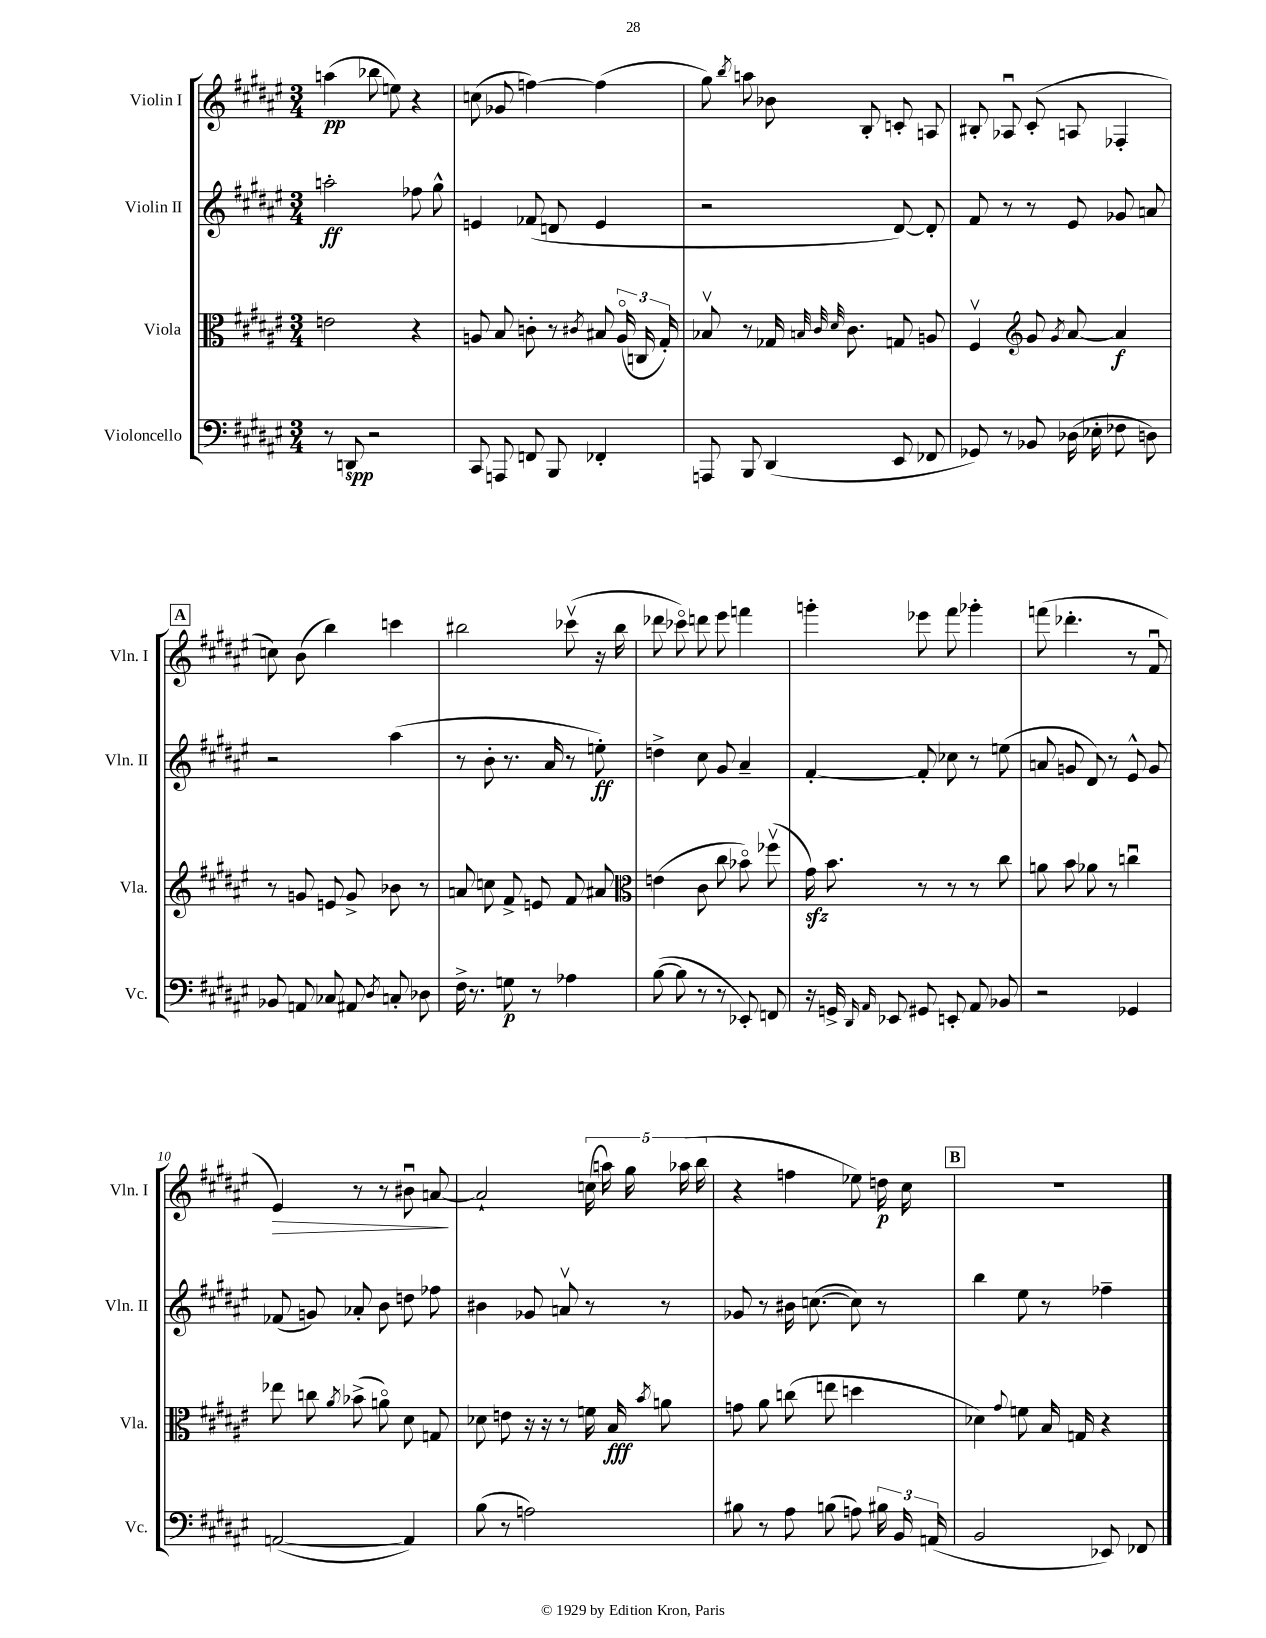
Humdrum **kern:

**kern	**kern	**kern	**kern
*staff4	*staff3	*staff2	*staff1
*clefF4	*clefC3	*clefG2	*clefG2
*k[f#c#g#d#a#e#]	*k[f#c#g#d#a#e#]	*k[f#c#g#d#a#e#]	*k[f#c#g#d#a#e#]
*M3/4	*M3/4	*M3/4	*M3/4
8r	2e	2aa'	(4aa
8DD	.	.	.
2r	.	.	8bb-
.	.	.	8ee)
.	4r	8ff-	4r
.	.	8gg#^^	.
=	=	=	=
8CC#	8A	4e	(8cc
8AAA	8B	.	8g-
8FF	8c'	(8f-	[4ff)
8BBB	8r	8d	.
.	8qc#	.	.
4FF-'	8B#	4e	(4ff]
.	(24Ao	.	.
.	24C	.	.
.	24G#')	.	.
=	=	=	=
8AAA	8B-v	2r	8gg#)
.	.	.	8qbb
8BBB	8r	.	8aa
(4DD#	16G-	.	8b-
.	32qqB	.	.
.	32qqc#	.	.
.	32qqd#	.	.
.	8.c#	.	.
.	.	.	8B'
8EE#	8G	[8d#)	8c'
8FF-	8A	8d#']	8A
=	=	=	=
8GG-)	4F#v	8f#	8B#'
8r	.	8r	8A-u
*	*clefG2	*	*
8BB-	8g#	8r	(8c#'
.	8qg#	.	.
(16D-	[8a#	8e#	8A
16E-'	.	.	.
8F-	4a#]	8g-	4F-'
8D)	.	8a	.
=	=	=	=
8BB-	8r	2r	8cc)
8AA	8g	.	(8b
8C-	8e	.	4bb)
8AA#	8g^	.	.
8qD#	.	.	.
8C'	8b-	(4aa#	4ccc
8D-	8r	.	.
=	=	=	=
16F#^	8a	8r	2bb#
8.r	.	.	.
.	8cc	8b'	.
8G	8f#^	8.r	.
8r	8e	.	.
.	.	16a#	.
4A-	8f#	8r	(8ccc-v
.	8a#	8ee')	16r
.	.	.	16bb#
=	=	=	=
*	*clefC3	*	*
([8B	(4e	4dd^	8ddd-
8B]	.	.	8ccc-o)
8r	8c#	8cc#	8ddd
8r	8cc#	8g#	8eee#
8EE-')	8b-o)	4a#~	4fff
8FF	(8ff-v	.	.
=	=	=	=
16r	16g#)	[4f#'	4ggg'
16GG^	8.b	.	.
16qqDD#	.	.	.
16qqAA#	.	.	.
8EE-	.	.	.
8GG#	8r	8f#']	8eee-
8EE'	8r	8cc-	8fff#
8AA#	8r	8r	4ggg-'
8BB-	8cc#	(8ee	.
=	=	=	=
2r	8a	8a	(8fff
.	8b	8g	4.ddd-'
.	8a-	8d#)	.
.	8r	8r	.
4GG-	4ccu	8e#^^	8r
.	.	8g	8f#u
=	=	=	=
([2AA	8ee-	(8f-	4e#)
.	8cc	8g)	.
.	8qa#	.	.
.	(8b-^	8a-'	8r
.	8ao)	8b	8r
4AA])	8d#	8dd	8b#u
.	8G	8ff-	[8a
=	=	=	=
(8B	8d-	4b#	2a`]
8r	8e	.	.
2A)	16r	8g-	.
.	16r	.	.
.	8r	8av	.
.	16f	8r	(20cc
.	.	.	20aa)
.	16B	.	.
.	.	.	20gg#
.	8qb	.	.
.	8a	8r	.
.	.	.	(20aa-
.	.	.	20bb
=	=	=	=
8B#	8g	8g-	4r
8r	8a#	8r	.
8A#	(8cc	16b#	4ff
.	.	([8.cc	.
(8B	8ee	.	.
8A)	4dd	8cc])	8ee-)
24B#	.	8r	16dd
24BB	.	.	.
.	.	.	16cc#
(24AA	.	.	.
=	=	=	=
2BB	4d-)	4bb	2.r
.	8qqg#	.	.
.	8f	8ee#	.
.	16B	8r	.
.	16G	.	.
8EE-)	4r	4ff-~	.
8FF-	.	.	.
==	==	==	==
*-	*-	*-	*-
